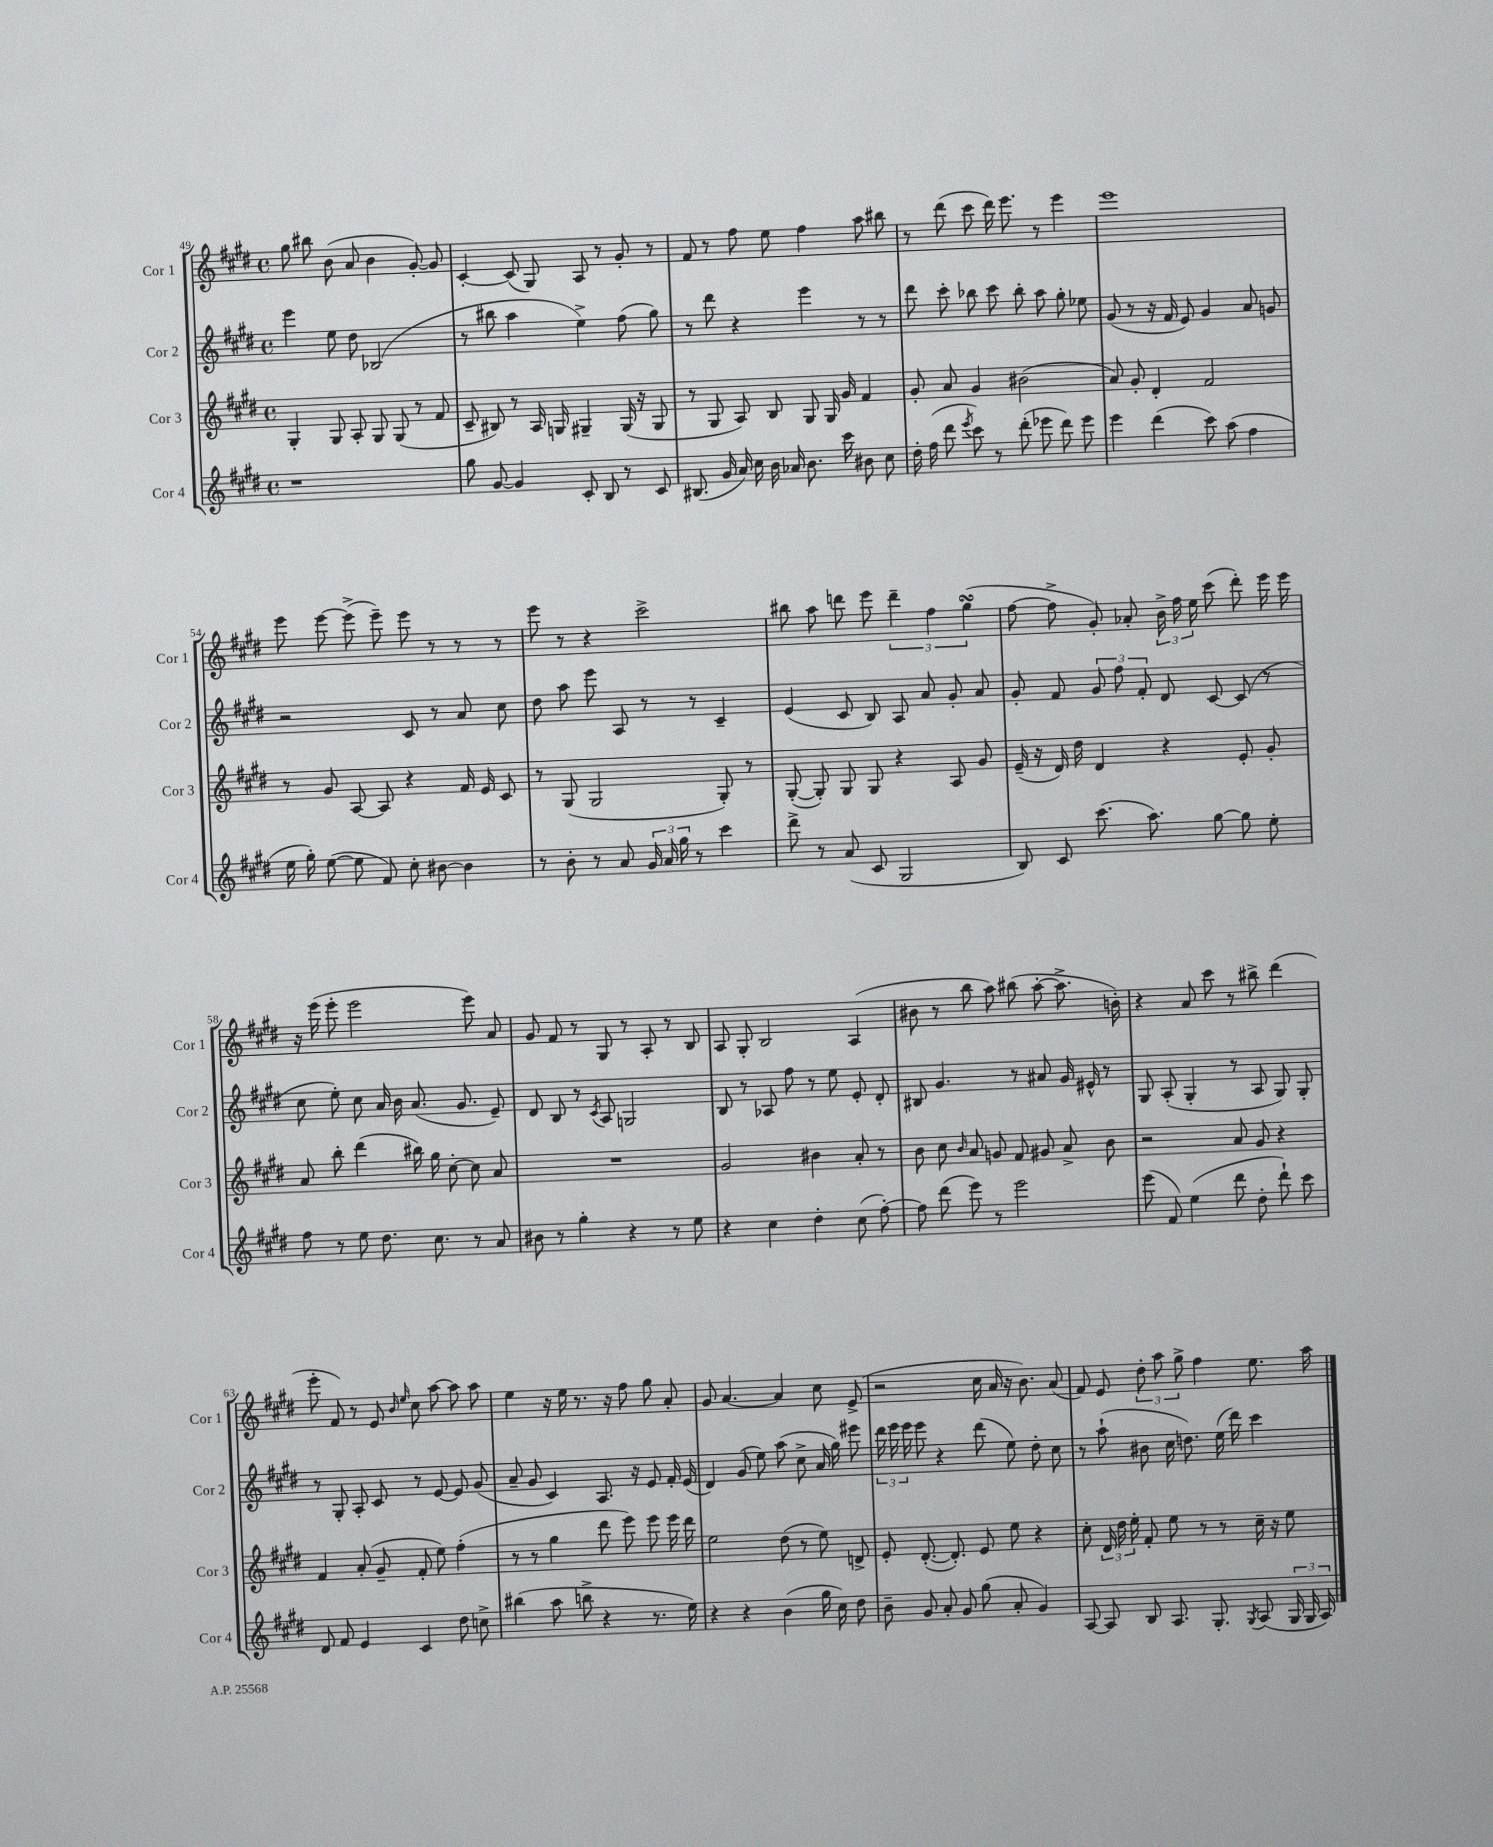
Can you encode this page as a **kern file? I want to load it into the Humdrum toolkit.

**kern	**kern	**kern	**kern
*staff4	*staff3	*staff2	*staff1
*clefG2	*clefG2	*clefG2	*clefG2
*k[f#c#g#d#]	*k[f#c#g#d#]	*k[f#c#g#d#]	*k[f#c#g#d#]
*M4/4	*M4/4	*M4/4	*M4/4
*met(c)	*met(c)	*met(c)	*met(c)
1r	4G#'	4eee	8gg#
.	.	.	8bb#
.	8G#	8ee	(8b
.	8A'	8dd#	8a
.	8G#	(2B-	4b
.	(8G#	.	.
.	8r	.	[8g#')
.	8f#	.	8g#]
=	=	=	=
8gg#	8c#~	8r	[4c#'
[8g#	8B#)	8bb#	.
4g#]	8r	4aa	(8c#]
.	16A	.	8G#)
.	16G	.	.
8c#'	4G#~	4ee^)	8A
8B	.	.	8r
8r	(16G#	(8ff#	8g#'
.	16r	.	.
8c#	8G#	8gg#)	8r
=	=	=	=
(8.B#	8r	8r	8f#
.	8G#	8ddd#	8r
16g#	.	.	.
16a)	8A)	4r	8ff#
16cc#	.	.	.
16b	8B	.	8ee
16a-	.	.	.
8.b	8G#	4eee	4ff#
.	16G#	.	.
16ccc#	16g#	.	.
8b#	4f#	8r	8aa
8cc#	.	8r	8bb#
=	=	=	=
16dd#'	8g#'	8ddd#	8r
(16ff#	.	.	.
8ddd#	8a	8ccc#'	(8ddd#
8qeee	.	.	.
8ccc#)	4g#	8bb-	8ccc#
8r	.	8ccc#	16ddd#)
.	.	.	8.eee
(8ddd#'	(2b#	8bb-'	.
8eee-	.	8aa	8r
8ddd#)	.	8gg#'	4eee
8eee-	.	8ee-	.
=	=	=	=
4eee	8a)	(8g#	1eee
.	8g#'	8r	.
(4ddd#	4d#'	16r	.
.	.	16f#	.
.	.	8e)	.
8ccc#)	2f#	4g#	.
(8aa	.	.	.
4ff#	.	8a	.
.	.	8g	.
=	=	=	=
16ee	8r	2r	8eee
16gg#')	.	.	.
([8ee	8g#	.	[8eee
8ee]	[8A	.	(8eee^]
8f#)	8A]	.	8eee~)
8cc#'	4r	8c#	8eee
[8b#	.	8r	8r
4b#]	16f#	8a	8r
.	16e	.	.
.	8c#	8cc#	8r
=	=	=	=
8r	8r	8dd#	8eee
8b'	(8G#	8aa	8r
8r	2G#	8eee	4r
8a	.	8A	.
24g#	.	8r	2ccc#^
24a	.	.	.
24gg#	.	.	.
8r	.	8r	.
4ccc#	8G#')	4c#~	.
.	8r	.	.
=	=	=	=
8ddd#^	([8G#'	(4e	8bb#
8r	8G#'])	.	8aa
(8a	8G#	8c#	8ddd
8c#	8G#	8B)	8eee
2G#	4r	8A	6ddd~
.	.	8a	.
.	.	.	6ff#
.	8A	8g#'	.
.	.	.	(6gg#
.	8g#	8a	.
=	=	=	=
8B)	(16e~	8g#'	[8ff#
.	16r	.	.
8c#	16d#)	8f#	8ff#^]
.	16dd#	.	.
(8.ccc#	4d#	12g#	8g#')
.	.	12ff#	.
.	.	.	8a-'
.	.	12f#'	.
8.aa)	.	.	.
.	4r	8d#	24b^
.	.	.	24ff#
.	.	.	24ee
[8gg#	.	[8c#	(8ccc#
8gg#]	8e'	(8c#]	8ddd#')
8ee'	8g#'	8r	16eee
.	.	.	16eee
=	=	=	=
8ff#	8a	8cc#	16r
.	.	.	(16eee
8r	8bb'	8ee')	8eee'
8ee	(4ddd#	8cc#	2eee
8.dd#	.	16a	.
.	.	16b	.
.	16bb#)	(8.a	.
8.cc#	16gg#	.	.
.	[8cc#'	.	.
.	.	8.g#	.
8r	8cc#]	.	8eee)
8a	8a	8e~)	8a
=	=	=	=
8b#	1r	8d#	8g#
8r	.	8B	8f#
4gg#'	.	8r	8r
.	.	8qc#	.
.	.	8A	8G#
4r	.	2G	8r
.	.	.	8A'
8r	.	.	8r
8ee	.	.	8B
=	=	=	=
4r	2g#	8B	8A
.	.	8r	8G#'
4cc#	.	8A-	2B
.	.	8ff#	.
4dd#'	4b#	8r	.
.	.	8ee	.
(8cc#	8a'	8e'	(4A
[8ff#')	8r	8d#'	.
=	=	=	=
8ff#]	8b	8B#	8b#
(8ddd#	8cc#	4.g#	8r
.	16qqb	.	.
8eee)	8a	.	8bb
8r	8g	.	8aa)
2eee	8f#	8r	(8bb#
.	8g#	8a#	[8aa'
.	8a^	16g#	8.aa^]
.	.	16e#^^	.
.	8b	8r	.
.	.	.	16b')
=	=	=	=
(8eee	2r	8G#	4r
8f#)	.	(8A'	.
(4ee	.	4G#'	8a
.	.	.	8ccc#
8ddd#	8a	8r	8r
8dd#'	8g#	8A	8bb#^
8ddd#`)	4r	8G#)	(4ddd#
8ccc#	.	8G#'	.
=	=	=	=
8d#	4f#	8r	8eee'
8f#	.	8G#'	8f#)
4e	(8a'	8A'	8r
.	8g#~	8c#	8e
.	.	.	16qqb
.	.	.	16qqee
4c#	8f#'	8r	8cc#
.	8ee)	[8e	[8aa
8dd#	(4ff#'	8e]	8aa]
8cc^	.	(8g#	8aa
=	=	=	=
(4bb#	8r	8a~	4ee
.	8r	8g#	.
8aa	4gg#	4c#)	16r
.	.	.	16ee
8bb^	.	.	8.r
4r	8ddd#	8.A	.
.	.	.	16r
.	8eee)	.	8ff#
.	.	16r	.
8.r	8eee	8e	8gg#
.	16eee	16f#'	8a'
16ee)	16ddd#	(16e	.
=	=	=	=
4r	2ee	4d#)	8g#
.	.	.	[4.a
4r	.	(8g#	.
.	.	8ee)	.
(4b	(8dd#	(8aa	4a]
.	8r	8cc#^	.
16gg#	8ee)	16a	8cc#
16cc#)	.	16gg#)	.
8dd#	8d^	8eee#	(8e^
=	=	=	=
8b~	8e'	24ddd#	2r
.	.	24eee	.
.	.	24eee	.
8g#	([8.d#'	8eee	.
8a'	.	4r	.
.	8.d#'])	.	.
8g#	.	.	.
(8gg#	8e	(8ddd#	16cc#
.	.	.	16a
8a'	8ee	8ee)	16r
.	.	.	8.b)
4g#)	4r	8dd#'	.
.	.	8cc#	(8a
=	=	=	=
[8A	8cc#'	8r	8f#)
8A]	24d#	(8aa`	8e
.	24dd#	.	.
.	24ee'	.	.
8B	8f#'	8b#	12dd#'
.	.	.	12aa
8.A	8ee	16cc#	.
.	.	.	12gg#^
.	.	8.dd)	.
.	8r	.	4ff#
8.G#'	.	.	.
.	8r	(16ee	.
.	.	16ddd#)	.
8qG#	.	.	.
(8A	16cc#~	4ccc#	8.ee
.	16r	.	.
24G#	8ee	.	.
24G#	.	.	.
.	.	.	16aa
24A)	.	.	.
==	==	==	==
*-	*-	*-	*-
